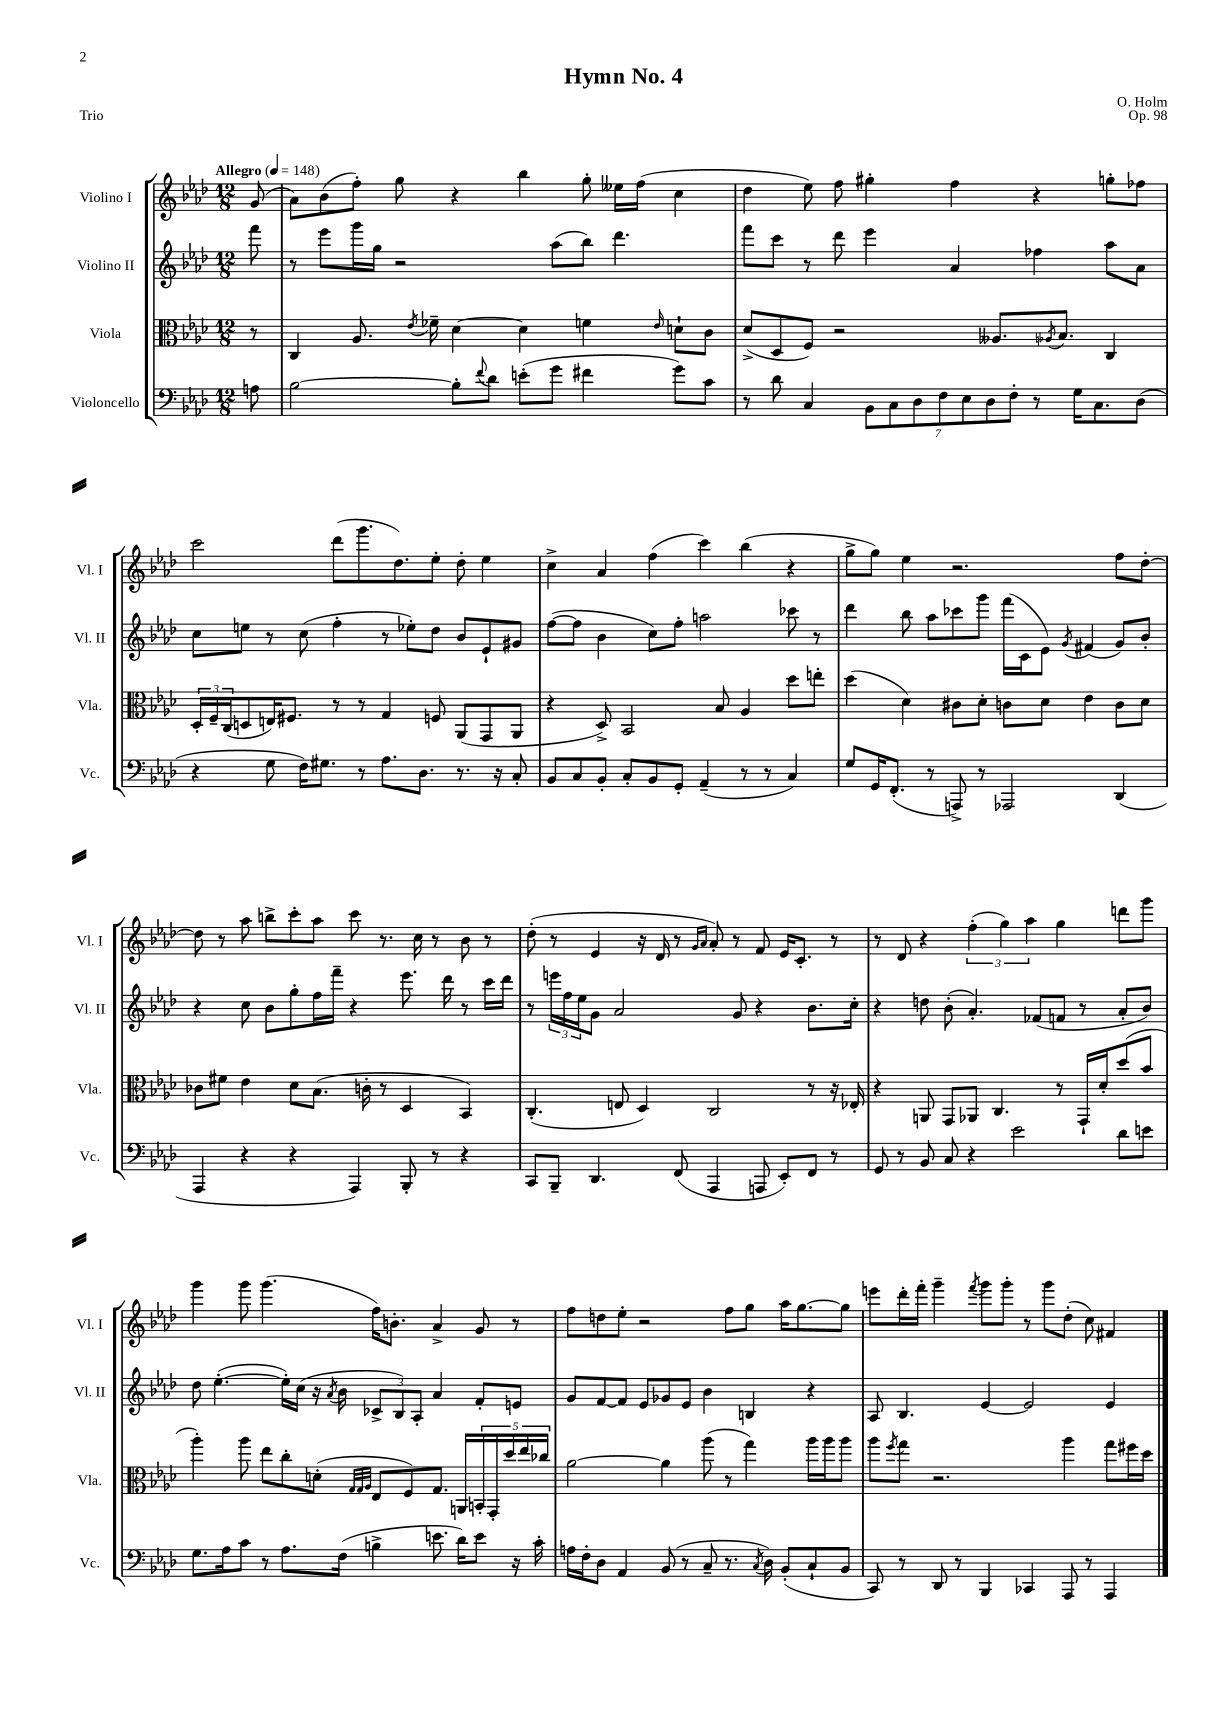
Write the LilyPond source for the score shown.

\header { title = "Hymn No. 4" composer = "O. Holm" opus = "Op. 98" piece = "Trio" }
<<
\new StaffGroup <<
\new Staff = "s0" \with { instrumentName = "Violino I" shortInstrumentName = "Vl. I" } {
    \clef treble \key aes \major \numericTimeSignature \time 12/8 \partial 8 \tempo "Allegro" 4 = 148
    g'8( |
    aes'8) bes'8( f''8-.) g''8 r4 bes''4 g''8-. eeses''16 f''16( c''4 |
    des''4 ees''8) f''8 gis''4-. f''4 r4 g''8-. fes''8 |
    c'''2 des'''8( g'''8. des''8.) ees''8-. des''8-. ees''4 |
    c''4-> aes'4 f''4( c'''4) bes''4( r4 |
    g''8-> g''8) ees''4 r2. f''8 des''8~-. |
    des''8 r8 aes''8 b''8-> c'''8-. aes''8 c'''8 r8. c''16 r8 bes'8 r8 |
    des''8-.( r8 ees'4 r16 des'16 r8 \grace { g'16 aes'16 } aes'8-.) r8 f'8 ees'16 c'8.-. r8 |
    r8 des'8 r4 \tuplet 3/2 { f''4-.( g''4) aes''4 } g''4 d'''8 g'''8 |
    g'''4 g'''8 g'''4.( f''16) b'8.-. aes'4-> g'8 r8 |
    f''8 d''8 ees''8-. r2 f''8 g''8 aes''16 g''8.~ g''8 |
    e'''8 des'''16-. f'''16-. g'''4-- \acciaccatura { f'''8 } g'''8 g'''8-. r8 g'''8 des''8-.( c''8) fis'4 \bar "|." |
}
\new Staff = "s1" \with { instrumentName = "Violino II" shortInstrumentName = "Vl. II" } {
    \clef treble \key aes \major \numericTimeSignature \time 12/8 \partial 8
    f'''8 |
    r8 ees'''8 g'''16 g''16 r2 aes''8( bes''8) des'''4. |
    f'''8 c'''8 r8 des'''8 ees'''4 aes'4 fes''4 aes''8 aes'8 |
    c''8 e''8 r8 c''8( f''4-. r8 ees''8-.) des''8 bes'8 ees'8-! gis'8 |
    f''8~( f''8 bes'4 c''8) f''8-. a''2 ces'''8 r8 |
    des'''4 bes''8 aes''8 ces'''8 g'''8 f'''16( c'16 ees'8) \acciaccatura { g'8 } fis'4( g'8) bes'8-. |
    r4 c''8 bes'8 g''8-. f''16 f'''16-- r4 ees'''8. des'''16 r8 c'''16 des'''16 |
    r8 \tuplet 3/2 { e'''16 f''16 ees''16 } g'8 aes'2 g'8 r4 bes'8. c''16-. |
    r4 d''8 bes'8-.( aes'4.-.) fes'8( f'8 r8 aes'8-. bes'8) |
    des''8 ees''4.~-.( ees''16-.) c''16( r16 \acciaccatura { aes'8 } bes'16 \tuplet 3/2 { ces'8-> bes8) aes8-. } aes'4 f'8-. e'8 |
    g'8 f'8~ f'8 ees'8 ges'8 ees'8 bes'4 b4 r4 |
    aes8 bes4. ees'4~ ees'2 ees'4 \bar "|." |
}
\new Staff = "s2" \with { instrumentName = "Viola" shortInstrumentName = "Vla." } {
    \clef alto \key aes \major \numericTimeSignature \time 12/8 \partial 8
    r8 |
    c4 aes8. \acciaccatura { ees'8 } fes'16-- des'4~ des'4 f'4 \grace { ees'16 } d'8-! c'8 |
    des'8->( des8 f8) r2 aeses8. \acciaccatura { aes8 } bes8. c4 |
    \tuplet 3/2 { des16-. f16-- c16( } d8 e16) fis8. r8 r8 g4 f8 aes,8( g,8 aes,8 |
    r4 des8->) bes,2 bes8 aes4 des''8 e''8-. |
    des''4( des'4) cis'8 des'8-. c'8 des'8 ees'4 c'8 des'8 |
    ces'8 fis'8 ees'4 des'8 bes8.( c'16-. r8 des4 bes,4) |
    c4.-.( e8 des4) c2 r8 r16 ees16-. |
    r4 a,8 g,8 aes,8 c4. r8 g,16-! des'16-. des''8( bes'8 |
    aes''4-.) aes''8 ees''8 c''8-. d'8-.( \grace { g32 g32 aes32 } ees8 f8) g8. a,16 \tuplet 5/4 { b,16-. g,16-. des''16 ees''16 ces''16 } |
    aes'2~ aes'4 aes''8( r8 g''4) aes''16 aes''16 aes''8 |
    aes''8 \acciaccatura { f''8 } g''8 r2. aes''4 g''8 fis''16 des''16 \bar "|." |
}
\new Staff = "s3" \with { instrumentName = "Violoncello" shortInstrumentName = "Vc." } {
    \clef bass \key aes \major \numericTimeSignature \time 12/8 \partial 8
    a8 |
    bes2~ bes8-. \appoggiatura { f'8 } des'8 e'8-.( g'8 fis'4 g'8) c'8 |
    r8 des'8 c4 \tuplet 7/4 { bes,8 c8 des8 f8 ees8 des8 f8-. } r8 g16 c8. des8( |
    r4 g8 f16) gis8. r8 aes8. des8. r8. r16 c8-. |
    bes,8 c8 bes,8-. c8-. bes,8 g,8-. aes,4--( r8 r8 c4) |
    g8 g,16 f,8.-.( r8 a,,8->) r8 aes,,2 des,4( |
    aes,,4 r4 r4 aes,,4) bes,,8-. r8 r4 |
    c,8 bes,,8-- des,4. f,8( aes,,4 a,,8 ees,8-.) f,8 r8 |
    g,8 r8 bes,8 c8 r4 ees'2 des'8 e'8 |
    g8. aes16 c'8 r8 aes8. f16( b4-> e'8. des'16) e'8 r16 c'16-. |
    a16 f16-. des8 aes,4 bes,8( r8 c8-- r8. \acciaccatura { c8 } des16) bes,8-.( c8-! bes,8 |
    c,8) r8 des,8 r8 bes,,4 ces,4 aes,,8 r8 aes,,4 \bar "|." |
}
>>
>>
\layout { \context { \Score \remove "Bar_number_engraver" } }
